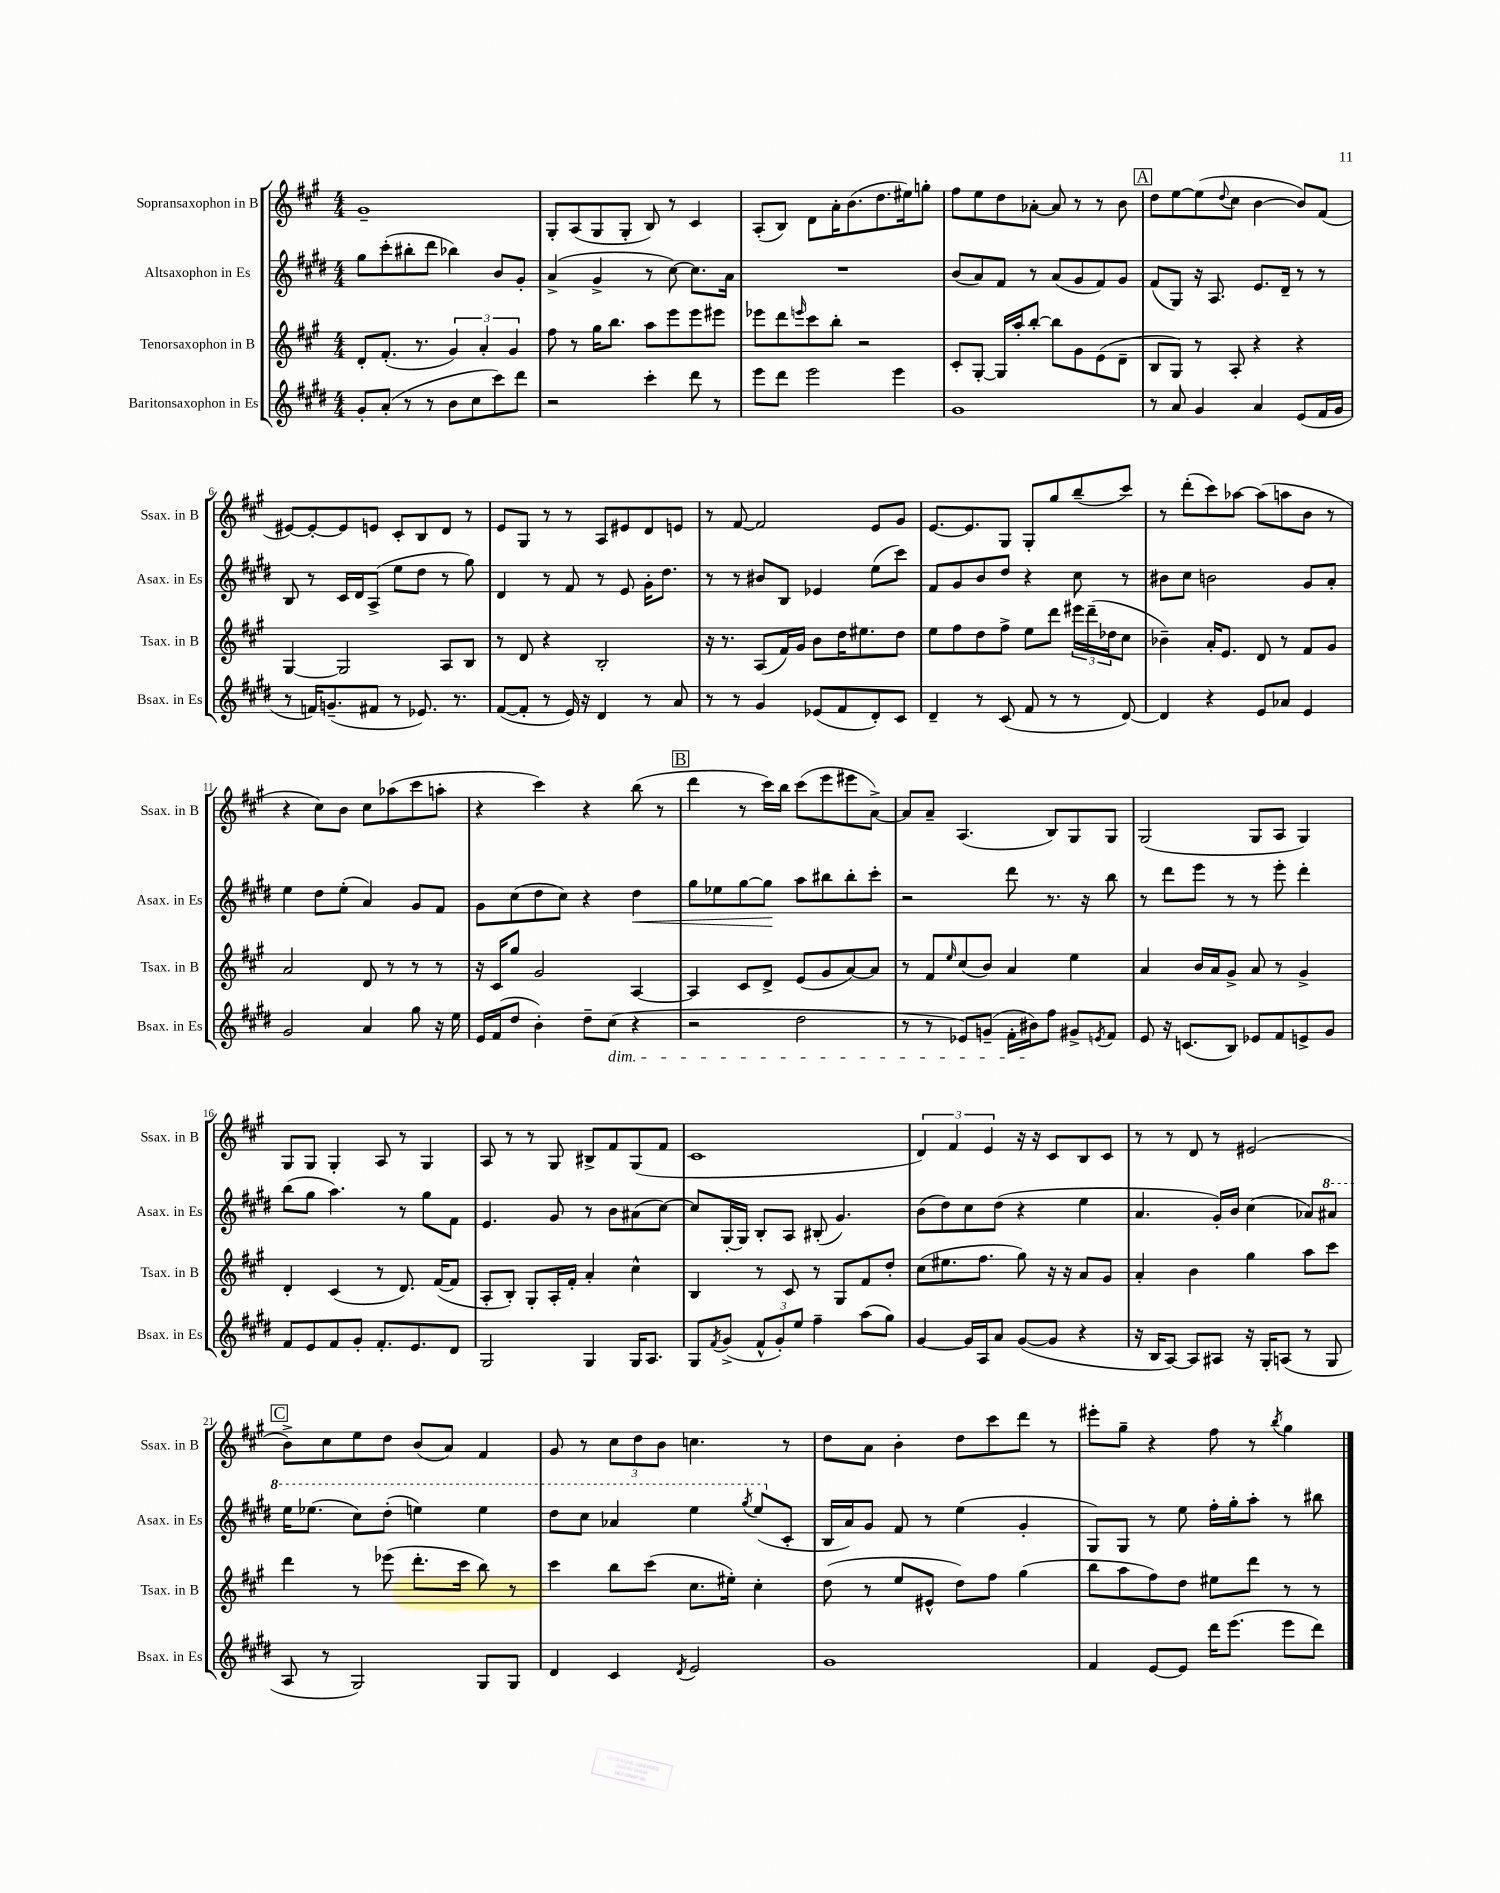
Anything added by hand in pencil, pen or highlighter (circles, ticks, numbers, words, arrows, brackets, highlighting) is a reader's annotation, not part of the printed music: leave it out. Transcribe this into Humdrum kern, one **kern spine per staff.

**kern	**kern	**kern	**dynam	**kern
*part4	*part3	*part2	*part2	*part1
*staff4	*staff3	*staff2	*staff2	*staff1
*I"Baritonsaxophon in Es	*I"Tenorsaxophon in B	*I"Altsaxophon in Es	*	*I"Sopransaxophon in B
*I'Bsax. in Es	*I'Tsax. in B	*I'Asax. in Es	*	*I'Ssax. in B
*clefG2	*clefG2	*clefG2	*	*clefG2
*k[f#c#g#d#]	*k[f#c#g#]	*k[f#c#g#d#]	*	*k[f#c#g#]
*M4/4	*M4/4	*M4/4	*	*M4/4
=1	=1	=1	=1	=1
8g#'/L	8d'/L	8gg#\L	.	1g#~
(8a'/J	(8.f#'/J	(8ccc#'\	.	.
8r	.	8bb#X'\	.	.
.	8.r	.	.	.
8r	.	8ddd#\J	.	.
8b\L	6g#/)	4bb-X\)	.	.
8cc#\	.	.	.	.
.	6a'/	.	.	.
8ccc#\)	.	8b/L	.	.
.	6g#/	.	.	.
8ddd#\J	.	8g#'/J	.	.
=2	=2	=2	=2	=2
2r	8ff#\	(4a^/	.	8G#'/L
.	8r	.	.	(8A/
.	16gg#\KL	4g#^/	.	8G#/
.	8.bb\J	.	.	.
.	.	.	.	8G#'/J
4ccc#'\	8aa\L	8r	.	8B/)
.	8eee\	[8cc#\)	.	8r
8ddd#\	8eee\	8.cc#\L]	.	4c#/
8r	8eee#X\J	.	.	.
.	.	16a\Jk	.	.
=3	=3	=3	=3	=3
8eee\L	8eee-X\L	1r	.	(8A'/L
8ddd#\J	8ddd\	.	.	8B/J)
.	16qqeeen/	.	.	.
2eee\	8ccc#\	.	.	8d\L
.	8bb'\J	.	.	16a'\K
.	.	.	.	(8.b\
.	2r	.	.	.
.	.	.	.	8.dd\
4eee\	.	.	.	.
.	.	.	.	16ee#X\k)
.	.	.	.	8ggn'\J
=4	=4	=4	=4	=4
1g#	8c#'/L	(8b/L	.	8ff#\L
.	[8G#'/J	8a/)	.	8ee\
.	16G#/LL]	8f#/J	.	8dd\
.	16aa'/J	.	.	.
.	[8bb'/J	8r	.	[8a-X'\J
.	8bb\L]	(8a/L	.	8a-/]
.	8g#\	8g#/	.	8r
.	(8e\	8f#/)	.	8r
.	8d~\J	8g#/J	.	8b\
!!LO:REH:place=s1:t=A
=5	=5	=5	=5	=5
8r	8B/L	(8f#/L	.	8dd\L
8a/	8G#/J)	8G#/J)	.	[8ee\
4g#/	8r	16r	.	(8ee\]
.	.	8.A/	.	.
.	.	.	.	8qqdd/
.	8A'/	.	.	8cc#\J
4a/	4r	8.e/L	.	[4b\
.	.	16d#~/Jk	.	.
(8e/L	4r	8r	.	8b/L])
16f#/L	.	8r	.	(8f#/J
16g#/JJ	.	.	.	.
!!LO:LB:g=z
=6	=6	=6	=6	=6
8r	[4G#/	8B/	.	[8e#X/L)
16fn/KL)	.	8r	.	8e#'/_
(8.gn~/	.	.	.	.
.	2G#/]	16c#/LL	.	8e#/]
.	.	16d#/J	.	.
8f#X/J	.	(8A^/J	.	8en/J
8r	.	8ee\L	.	8c#'/L
8.e-X/)	.	8dd#\J	.	8B/
.	8A/L	8r	.	8d/J
8.r	.	.	.	.
.	8B/J	8gg#\)	.	8r
=7	=7	=7	=7	=7
([8f#/L	8r	4d#/	.	8e/L
8f#'/J]	8d/	.	.	8G#/J
8r	4r	8r	.	8r
16e/)	.	8f#/	.	8r
16r	.	.	.	.
4d#/	2B'/	8r	.	8A/L
.	.	8e/	.	8e#X/
8r	.	16g#'\KL	.	8d/
.	.	8.dd#\J	.	.
8a/	.	.	.	8en/J
=8	=8	=8	=8	=8
8r	16r	8r	.	8r
.	8.r	.	.	.
8r	.	8r	.	[8f#/
4g#/	(8A/L	8b#X/L	.	2f#/]
.	16f#/L)	8B/J	.	.
.	16g#/JJ	.	.	.
(8e-X/L	8b\L	4e-X/	.	.
8f#/	16dd\K	.	.	.
.	8.ee#X\	.	.	.
8d#'/)	.	(8ee\L	.	8e/L
8c#/J	8dd\J	8ccc#\J)	.	8g#/J
=9	=9	=9	=9	=9
4d#~/	8ee\L	8f#/L	.	[8.e/L
.	8ff#\	8g#/	.	.
.	.	.	.	8.e/]
8r	8dd\	8b/	.	.
(8c#/	8ff#^\J	8dd#/J	.	8G#/J
8f#/	8ee\L	4r	.	8G#'/L
8r	8ddd\J	.	.	8gg#/
8r	24eee#X\LL	8cc#\	.	(8bb~/
.	(24ddd~\	.	.	.
.	24dd-X\J	.	.	.
[8d#/)	8cc#\J	8r	.	8ccc#/J)
=10	=10	=10	=10	=10
4d#/]	4b-X~\)	8b#X\L	.	8r
.	.	8cc#\J	.	(8ddd'\L
4r	16a'/KL	2bn\	.	8ccc#\)
.	8.e/J	.	.	.
.	.	.	.	[8aa-X\J
8e/L	8d/	.	.	(8aa-\L]
8a-X/J	8r	.	.	8aan\
4e/	8f#/L	8g#/L	.	8b\J
.	8g#/J	8a'/J	.	8r
!!LO:LB:g=z
=11	=11	=11	=11	=11
2g#/	2a/	4ee\	.	4r
.	.	8dd#\L	.	8cc#\L)
.	.	(8ee'\J	.	8b\J
4a/	8d/	4a/)	.	8cc#\L
.	8r	.	.	(8aa-X\
8gg#\	8r	8g#/L	.	8ccc#\
16r	8r	8f#/J	.	8aan'\J
16ee\	.	.	.	.
=12	=12	=12	=12	=12
16e/LL	16r	8g#\L	.	4r
(16f#/J	16c#/KL	.	.	.
8dd#/J	8gg#/J	(8cc#\	.	.
4b'\)	2g#/	8dd#\	.	4ccc#\)
.	.	8cc#\J)	.	.
8dd#~\L	.	4r	.	4r
!LO:TX:b:i:t=dim.	!	!	!	!
(8cc#\J	.	.	.	.
!	!	!	!LO:HP:b	!
4r	[4A/	4dd#\	<	(8bb\
.	.	.	.	8r
!!LO:REH:place=s1:t=B
=13	=13	=13	=13	=13
2r	4A/]	8gg#\L	.	4ddd\
.	.	8ee-X\	.	.
.	8c#/L	[8gg#\	.	8r
.	8d^/J	8gg#\J]	.	16ccc#\LL)
.	.	.	.	16bb\JJ
2dd#\	(8e/L	8aa\L	[	(8ccc#\L
.	8g#/	8bb#X\	.	8eee\
.	[8a/)	8bb#'\	.	8eee#X\
.	8a/J]	8ccc#'\J	.	[8a^\J)
=14	=14	=14	=14	=14
8r	8r	2r	.	8a/L]
8r	8f#/L	.	.	8a~/J
.	16qqee/	.	.	.
8e-X/L)	(8cc#/	.	.	(4.A/
(8gn~/J	8b/J)	.	.	.
16f#'\LL	4a/	8ddd#\	.	.
16b#X\J)	.	.	.	.
8ff#\J	.	8.r	.	8B/L)
8g#X^/L	4ee\	.	.	8G#/
.	.	16r	.	.
8qen/	.	.	.	.
8f#/J	.	8bb\	.	8G#/J
=15	=15	=15	=15	=15
8e/	4a/	8r	.	(2G#/
16r	.	8ddd#\L	.	.
(8.cn/L	.	.	.	.
.	16b/LL	8eee\J	.	.
.	16a/J	.	.	.
8B/J)	8g#^/J	8r	.	.
8e-X/L	8a/	8r	.	8G#/L
8f#/	8r	8eee'\	.	8A/J
8en^/	4g#^/	4ddd#'\	.	4G#/)
8g#/J	.	.	.	.
!!LO:LB:g=z
=16	=16	=16	=16	=16
8f#/L	4d'/	(8bb\L	.	8G#/L
8e/	.	8gg#\J	.	8G#/J
8f#/	(4c#/	4.aa\)	.	4G#'/
8g#'/J	.	.	.	.
8.f#'/L	8r	.	.	8A/
.	8.d/)	8r	.	8r
8.e/	.	.	.	.
.	.	8gg#\L	.	4G#/
.	([16f#/KL	.	.	.
8d#/J	8f#/J]	8f#\J	.	.
=17	=17	=17	=17	=17
2G#/	8A'/L	4.e/	.	8A/
.	8B'/J)	.	.	8r
.	8G#'/L	.	.	8r
.	16A'/L	8g#/	.	8G#/
.	16f#'/JJ	.	.	.
4G#/	4a'/	8r	.	8B#X^/L
.	.	8b\L	.	8f#/
16G#/KL	4cc#^^\	(8a#X\	.	(8G#/
8.A/J	.	.	.	.
.	.	[8cc#\J)	.	8f#/J
=18	=18	=18	=18	=18
8G#/L	4B/	8cc#/L]	.	1c#
8qf#/	.	.	.	.
(8g#^/J	.	[16G#'/L	.	.
.	.	16G#/JJ]	.	.
12f#^^/L	8r	8B'/L	.	.
12g#'/)	.	.	.	.
.	8c#/	8A/J	.	.
12ee/J	.	.	.	.
4ff#~\	8r	(8B#X'/	.	.
.	8G#/L	4.g#/)	.	.
(8aa\L	8f#/	.	.	.
8gg#\J)	8dd'/J	.	.	.
=19	=19	=19	=19	=19
[4g#/	(8cc#\L	(8b\L	.	6d/)
.	8.ee#X\	8dd#\)	.	.
.	.	.	.	6f#/
16g#/LL]	.	8cc#\	.	.
16A/J	8.ff#\J	.	.	.
.	.	.	.	6e/
8a/J	.	(8dd#\J	.	.
([8g#/L	8gg#\)	4r	.	16r
.	.	.	.	16r
8g#/J]	16r	.	.	8c#/L
.	16r	.	.	.
4r	8a/L	4ee\	.	8B/
.	8g#/J	.	.	8c#/J
=20	=20	=20	=20	=20
16r	4a'/	4.a/	.	8r
16B/KL	.	.	.	.
[8A/J)	.	.	.	8r
8A/L]	4b\	.	.	8d/
8A#X/J	.	16g#'/LL)	.	8r
.	.	16b/JJ	.	.
16r	4gg#\	(4cc#\	.	(2e#X/
16G#'/KL	.	.	.	.
(8An/J	.	.	.	.
8r	8aa\L	8a-X/L)	.	.
*	*	*8va	*	*
8G#/	8ccc#\J	8aa#X/J	.	.
!!LO:LB:g=z
!!LO:REH:place=s1:t=C
=21	=21	=21	=21	=21
8A/	4ddd\	16eee\KL	.	8b^\L)
.	.	(8.eee-X\J	.	.
8r	.	.	.	8cc#\
2G#/)	8r	8ccc#\L)	.	8ee\
.	(8eee-X\	(8ddd#'\J	.	8dd\J
.	8.ddd'\L	4eeen\)	.	(8b/L
.	.	.	.	8a/J)
.	16ccc#\Jk	.	.	.
8G#/L	8bb\)	4eee\	.	4f#/
8G#/J	8r	.	.	.
=22	=22	=22	=22	=22
4d#/	4ccc#\	8ddd#\L	.	8g#/
.	.	8ccc#\J	.	8r
4c#/	8bb\L	4aa-X/	.	12cc#\L
.	.	.	.	12dd\
.	(8ccc#\J	.	.	.
.	.	.	.	12b\J
8qd#/	.	.	.	.
2e/	8.cc#\L	4eee\	.	4.ccn\
.	16ee#X'\Jk)	.	.	.
.	.	8qggg#/	.	.
.	4cc#'\	(8eee/L	.	.
*	*	*X8va	*	*
.	.	8c#'/J	.	8r
=23	=23	=23	=23	=23
1g#	(8dd\	16B/LL	.	8dd\L
.	.	16a/J)	.	.
.	8r	8g#/J	.	8a\J
.	8ee/L	8f#/	.	4b'\
.	8e#X^^/J	8r	.	.
.	8dd\L)	(4ee\	.	8dd\L
.	8ff#\J	.	.	8ccc#\
.	(4gg#\	4g#'/	.	8ddd\J
.	.	.	.	8r
=24	=24	=24	=24	=24
4f#/	8bb\L	8G#/L)	.	8eee#X'\L
.	8aa\	8G#/J	.	8gg#~\J
[8e/L	8ff#\)	8r	.	4r
8e/J]	8dd\J	8ee\	.	.
16ddd#\KL	8ee#X\L	16ff#'\LL	.	8ff#\
(8.eee\J	.	16gg#'\J	.	.
.	8ddd\J	8aa'\J	.	8r
.	.	.	.	8qbb/
8eee\L	8r	8r	.	4gg#\
8ddd#\J)	8r	8bb#X\	.	.
==	==	==	==	==
*-	*-	*-	*-	*-
